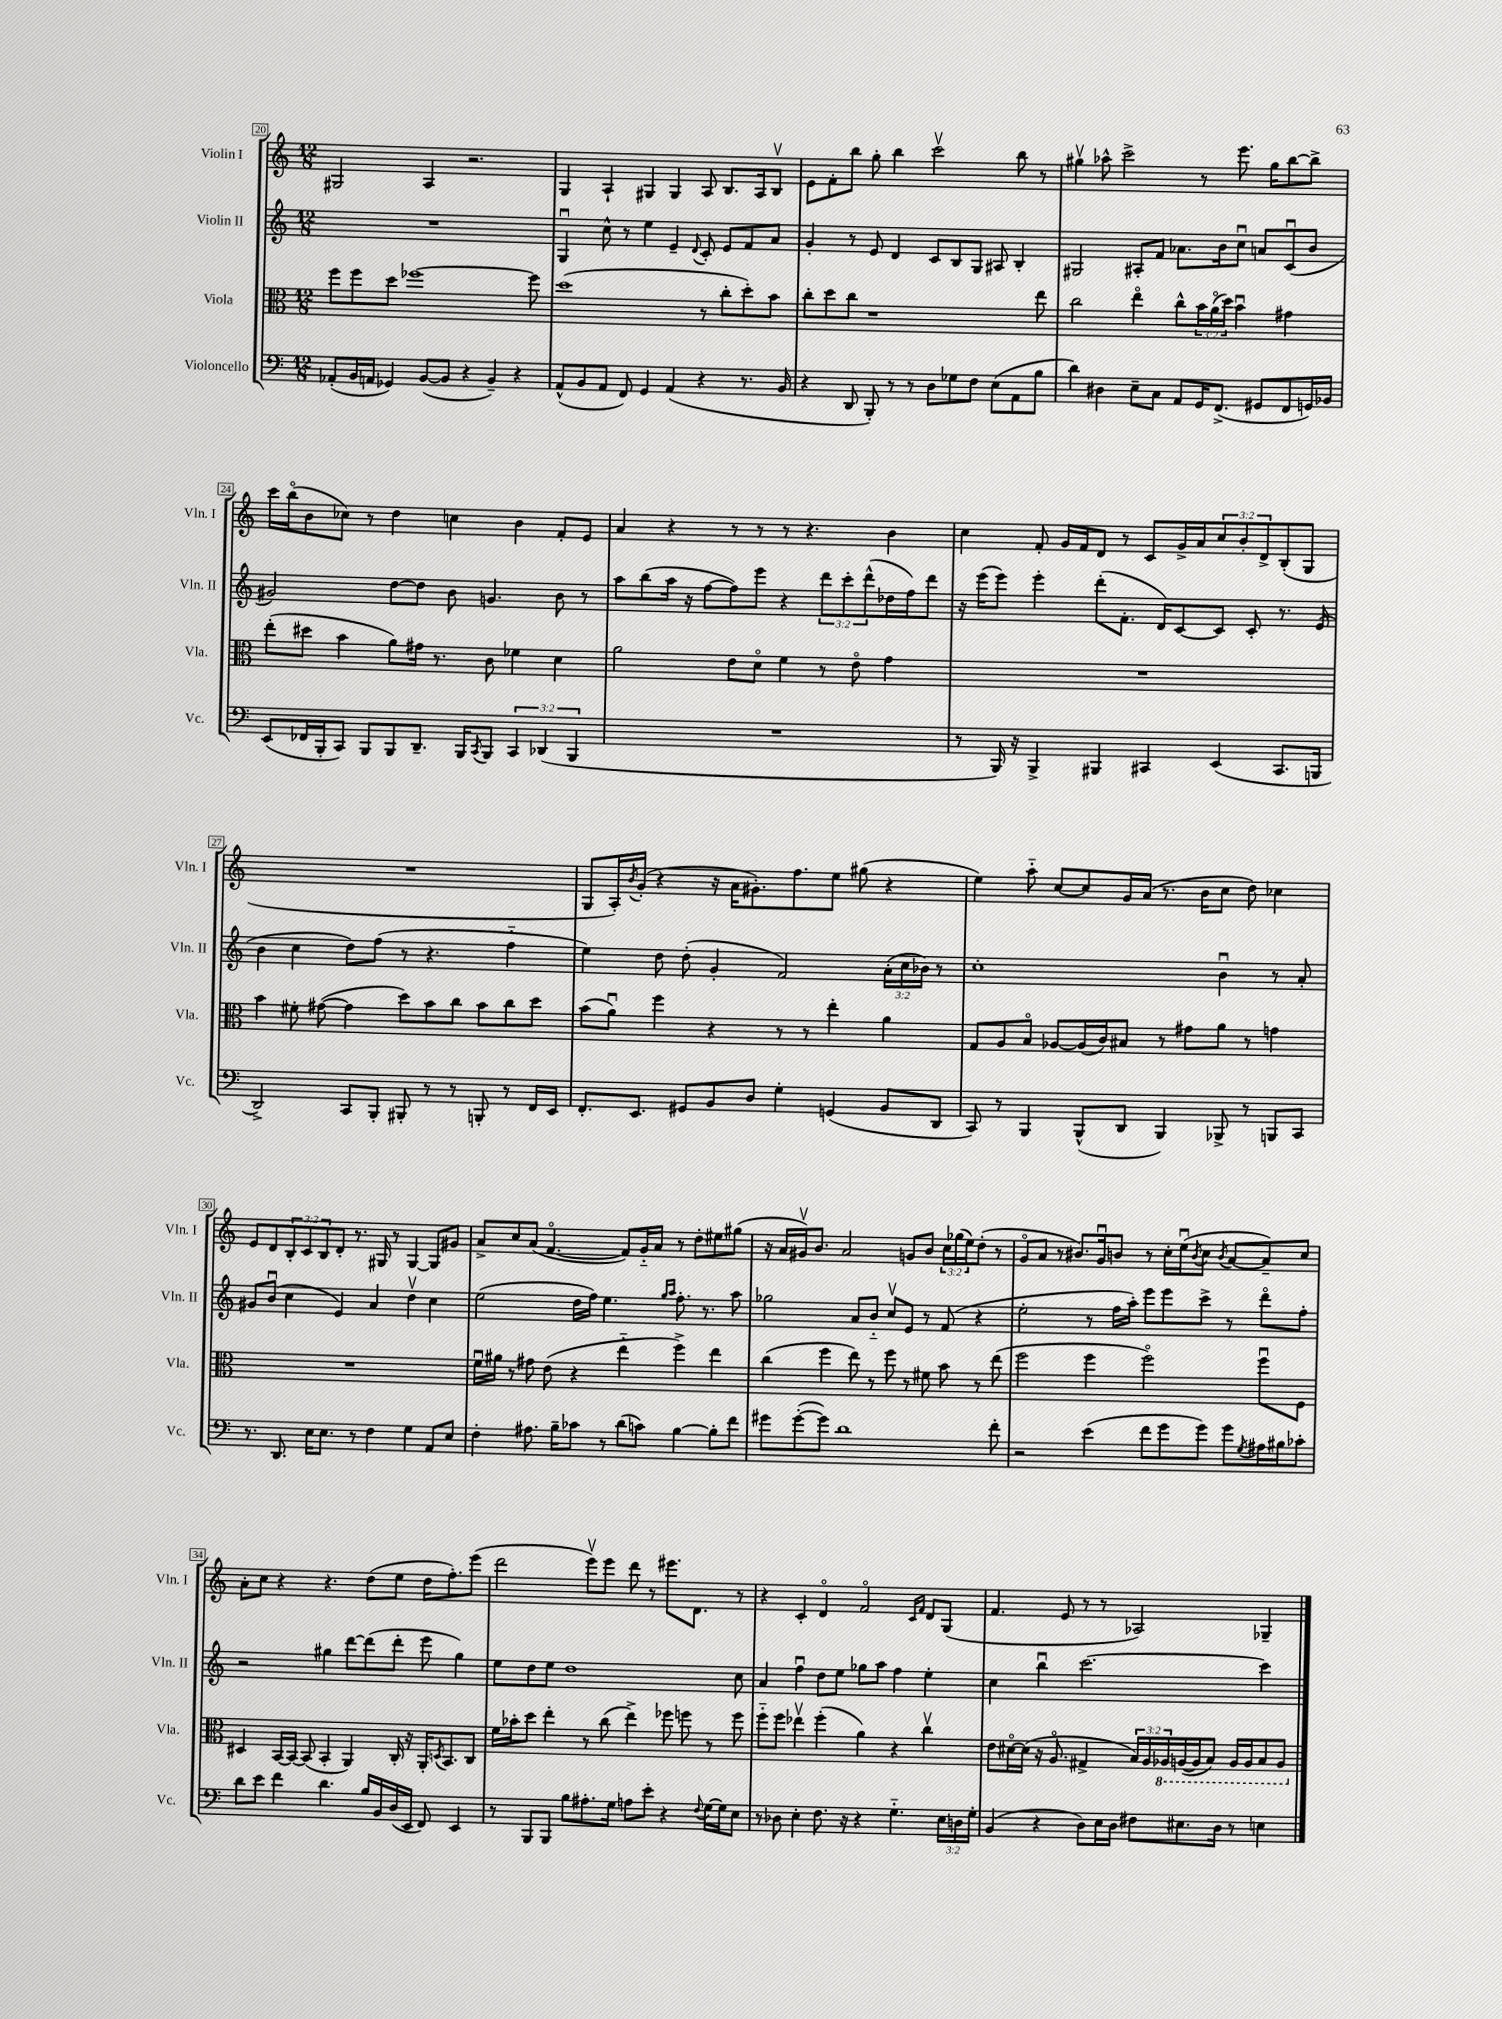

**kern	**kern	**kern	**kern
*part4	*part3	*part2	*part1
*staff4	*staff3	*staff2	*staff1
*I"Violoncello	*I"Viola	*I"Violin II	*I"Violin I
*I'Vc.	*I'Vla.	*I'Vln. II	*I'Vln. I
*clefF4	*clefC3	*clefG2	*clefG2
*k[]	*k[]	*k[]	*k[]
*M12/8	*M12/8	*M12/8	*M12/8
=20	=20	=20	=20
(8AA-X'/L	8ff\L	1.r	2G#X/
16BB/L	8ff\	.	.
16AAn/JJ	.	.	.
4GG-X/)	8dd\J	.	.
.	[1ff-X	.	.
([8BB/L	.	.	4A/
8BB/J]	.	.	.
4r	.	.	2.r
4BB~/)	.	.	.
4r	.	.	.
.	8ff-\]	.	.
=21	=21	=21	=21
(8AA^^/L	(1dd	4Gu/	4G/
8BB/	.	.	.
8AA/J	.	8cc^^\	4A`/
8FF/)	.	8r	.
4GG/	.	4ee\	4G#X/
(4AA/	.	4e~/	4G#/
.	.	8qqd/	.
4r	8r	8c'/	8A/
.	8cc'\L	8e/L	8.B/L
8.r	8dd'\)	8f/	.
.	.	.	16A/k
.	8b\J	8a/J	8Bv/J
16BB/	.	.	.
=22	=22	=22	=22
4r	8cc'\L	4g'/	8e\L
.	8dd\	.	8f'\
8DD/	8cc\J	8r	8bb\J
8BBB'/)	1r	8e/	8gg'\
8r	.	4d/	4bb\
8r	.	.	.
8D\L	.	8c/L	2cccv\
8G-X\	.	8B/	.
8F\J	.	8G/J	.
(8E\L	.	8A#X/	.
8AA\	.	4B'/	8bb\
8B\J	8ee\	.	8r
=23	=23	=23	=23
4d\)	2cc\	2G#X/	4gg#Xv\
4D#X\	.	.	8aa-X^^\
.	.	.	2ccc^\
8E~\L	4ee\	8A#X'/L	.
8C\J	.	8f/J	.
8AA/L	8cc^^\L	8.a-X\L	.
16GG/K	24b\L	.	8r
.	(24a\	.	.
(8.FF^/J	.	16b\k	.
.	24dd\JJ)	.	.
.	4bu\	8ccu\J	8.eee\
8GG#X/L	.	8an/L	.
.	.	.	16gg#\KL
8FF/	4g#X\	(8cu/	[8bb\
16GGn/L)	.	8b/J	8bb^\J]
16BB-X/JJ	.	.	.
!!LO:LB:g=z
=24	=24	=24	=24
(8EE/L	(8ee'\L	2g#X/)	16ccc\LL
.	.	.	(16bb\J
16FF-X/L	8dd#X\J	.	8b\
16BBB'/J	.	.	.
8CC/J)	4b\	.	8cc-X\J)
8BBB/L	.	.	8r
8BBB/	8a\L)	[8dd\L	4dd\
8.DD~/J	16g#X\Jk	8dd\J]	.
.	8.r	.	.
.	.	8b\	4ccn\
16BBB/KL	.	.	.
8qCC/	.	.	.
8BBB/J	8c\	4.gn/	.
6CC/	4f-X\	.	4b\
(6DD-X/	.	.	.
.	4d\	8b\	8f'/L
6BBB/	.	.	.
.	.	8r	8e/J
=25	=25	=25	=25
1.r	2a\	8aa\L	4a/
.	.	(8bb\	.
.	.	16aa\Jk	4r
.	.	16r	.
.	.	[8ff\L	.
.	8e\L	8ff\])	8r
.	8d\J	8eee\J	8r
.	4f\	4r	8r
.	.	.	4.r
.	8r	12ddd\L	.
.	.	12ccc'\	.
.	8e\	.	.
.	.	(12ddd^^\	.
.	4g\	16dd-X\L	4b\
.	.	16ff\J)	.
.	.	8ddd\J	.
=26	=26	=26	=26
8r	1.r	16r	4cc\
.	.	(16eee\KL	.
16BBB/)	.	8eee\J)	.
16r	.	.	.
4BBB^/	.	4eee'\	8f'/
.	.	.	16g/LL
.	.	.	16f/J
4BBB#X/	.	(8ddd'\L	8d/J
.	.	8.f'\J	8r
4CC#X/	.	.	8c/L
.	.	16d/KL)	.
.	.	[8c/	16g^/L
.	.	.	16a/J
(4EE/	.	8c/J]	12cc/
.	.	.	12b'/
.	.	8c'/	.
.	.	.	12d^/
8.CC#/L	.	8.r	(8B'/
.	.	.	8G/J
16BBBn/Jk	.	(16e/	.
!!LO:LB:g=z
=27	=27	=27	=27
2DD^/)	4b\	4b\	1.r
.	8f#X'\	4cc\	.
.	([8g#X\	.	.
8CC/L	4g#\]	8dd\L)	.
8BBB'/J	.	(8ff\J	.
8BBB#X'/	8dd\L)	8r	.
8r	8b\	4.r	.
8r	8cc\J	.	.
8BBBn'/	8b\L	.	.
8r	8cc\	4ff\	.
16FF/LL	8dd\J	.	.
16EE/JJ	.	.	.
=28	=28	=28	=28
8.FF'/L	(8b\L	4ee\)	8G/L
.	8au\J)	.	16A'/L)
.	.	.	8qb/
8.EE/J	.	.	(16g'/JJ
.	4ff\	8dd\	4r
8GG#X/L	.	(8dd'\	.
8BB/	4r	4g'/	16r
.	.	.	16a\KL
8D/J	.	.	8.g#X'\)
4G'\	8r	2f/)	.
.	.	.	8.ff\
.	8r	.	.
(4GGn/	4ee'\	.	8ee\J
.	.	.	(8gg#X\
8BB/L	4a\	(24a'\LL	4r
.	.	24cc\	.
.	.	24b-X\JJ)	.
8DD/J	.	8r	.
=29	=29	=29	=29
8CC/)	8G/L	1cc'	4ee\)
8r	8A/	.	.
4BBB/	8B/J	.	8aa\
.	[8A-X/L	.	[8cc/L
(8BBB^^/L	(16A-/L]	.	8cc/]
.	16c/J)	.	.
8DD/J	8B#X/J	.	16g/L
.	.	.	(16a/JJ
4BBB/)	8r	.	8.r
.	8g#X\L	.	.
.	.	.	16b\KL
8BBB-X^/	8a\J	4bu\	8cc\J
8r	8r	.	8dd\)
8BBBn/L	4gn\	8r	4cc-X\
8CC/J	.	8a'/	.
!!LO:LB:g=z
=30	=30	=30	=30
8.r	1.r	8g#X/L	8e/L
.	.	(8bu/J	8d/
8.DD/	.	.	.
.	.	4cc\	12B'/
.	.	.	12c/
16E\KL	.	.	.
.	.	.	12B/
8.E\J	.	.	.
.	.	4e/)	8d'/J
8r	.	.	8.r
4F\	.	4a/	.
.	.	.	16G#X/
.	.	.	8r
4G\	.	4ddv\	[4G#/
8AA/L	.	4cc\	8G#/L]
8E/J	.	.	8g#X/J
=31	=31	=31	=31
4F'\	16fu\LL	(2ee\	8a^/L
.	16a#X\JJ	.	.
.	8r	.	8cc/
8.A#X\	8g#X\	.	(8a/J
.	(8e\	.	[4.f/
16B~\KL	.	.	.
8c-X\J	4r	16dd\LL	.
.	.	16ff\JJ)	.
8r	.	4.ee\	.
(8d\L	4ee\	.	8f/L])
8cn\J)	.	.	16g/L
.	.	.	16a/JJ
.	.	16qqgg/LL	.
.	.	16qqaa/JJ	.
[4B\	4ff^\)	8.ff'\	8r
.	.	.	8dd'\L
.	.	8.r	.
8B'\L]	4ee\	.	8ee#X\
8f\J	.	8aa\	(8gg#X\J
=32	=32	=32	=32
8g#X\L	(4cc\	2gg-X\	16r
.	.	.	16a/LL
([8g#'\	.	.	16g#Xv/J)
.	.	.	8.b/J
8g#\J])	4ff\	.	.
1d	.	.	2a/
.	8ee\)	8a/L	.
.	8r	8b/J	.
.	8ff\	8ccv/L	.
.	8r	8e/J	8gn/L
.	8f#X\	8r	8b/J
.	8b\	(8f/	24cc\LL
.	.	.	(24gg-X\
.	.	.	24ee\J)
.	8r	4r	(8dd'\J
8f'\	(8ee\	.	8r
=33	=33	=33	=33
2r	2ff\	2ee'\	8g/L
.	.	.	8a/J
.	.	.	8r
.	.	.	8.b#X/L)
(4e\	4ff\	8r	.
.	.	.	16gu/k
.	.	16ff\LL	8bn/J
.	.	16aa'\JJ)	.
8f\L	2ff\)	8eee\L	8r
8g\	.	8eee\	16cc'\LL
.	.	.	(16eeu\J
.	.	.	8qb/
8g\J)	.	8ccc^\J	8cc\J
.	.	.	8qb/
8g\L	.	8r	[8a/L
8qG/	.	.	.
16A#X\L	8ffu\L	8ddd\L	8a~/])
16B#X\J	.	.	.
8c-X'\J	8F\J	8ff'\J	8cc/J
!!LO:LB:g=z
=34	=34	=34	=34
8d\L	4D#X/	2r	8a'\L
8e\J	.	.	8cc\J
4f\	[16BB/LL	.	4r
.	16BB/JJ_	.	.
.	(8BB/]	.	.
4.d\	4BB'/	4gg#X\	4.r
.	4AA/)	[8ddd\L	.
16B/LL	.	(8ddd\]	(8dd\L
16BB/	.	.	.
(16D/	16C'/	8ddd'\J	8ee\J
16EE/JJ	16r	.	.
8FF/)	16AA'/KL	8eee\	16dd\KL
.	8qDn/	.	.
.	8.BB/	.	8.ff'\)
4EE/	.	4gg#\)	.
.	8C/J	.	(8eee\J
=35	=35	=35	=35
8r	16f\LL	8ee\L	2ddd\
.	16b-X'\J	.	.
8BBB/L	8dd\J	8dd\	.
8BBB/J	4ee'\	8ee\J	.
8B\L	.	1dd	.
8.A#X'\	8r	.	8eeev\L)
.	(8cc\	.	8eee\J
16G\Jk	.	.	.
8An\L	4ee^\)	.	8ddd\
8e'\J	.	.	8r
4r	8ff-X\	.	8.eee#X\L
.	8ffn\	.	.
.	.	.	8.d\J
8qqF/	.	.	.
[16G\LL	8r	.	.
16G\J]	.	.	.
8E\J	8ff\	8cc\	8r
=36	=36	=36	=36
8r	8ff\L	4a/	4r
8D-X\	8ff\J	.	.
4E'\	4ee-Xv\	4ffu\	4c'/
8.F\	(4ff'\	8dd\L	4d/
.	.	8ee\J	.
16r	.	.	.
4r	4a\)	8gg-X\L	2f/
.	.	8aa\J	.
4.G\	4r	4ff\	.
.	.	.	16qqc/LL
.	.	.	16qqf/JJ
.	4ccv\	4ee'\	8d/L
24E\LL	.	.	(8G/J
24Dn\	.	.	.
24G'\JJ	.	.	.
=37	=37	=37	=37
(4BB/	8e\L	4cc\	4.f/
.	[16d#X\L	.	.
.	(16d#\JJ]	.	.
4r	16r	4bbu\	.
.	8.A/	.	.
.	.	.	8e/
8D\L)	4G#X^/	[2.ccc\	8r
16E\L	.	.	8r
16D\JJ	.	.	.
8F#X\L	24B/LL)	.	2A-X/)
.	24A/	.	.
*	*8ba	*	*
.	24AA-X/	.	.
8.E#X\	([16AAn/	.	.
.	16AA/J]	.	.
.	8BB/J)	.	.
16D\Jk	.	.	.
8r	16AA/LL	.	.
.	16AA/J	.	.
4En\	8BB/	4ccc\]	4G-X~/
.	8AA/J	.	.
*	*X8ba	*	*
==	==	==	==
*-	*-	*-	*-
